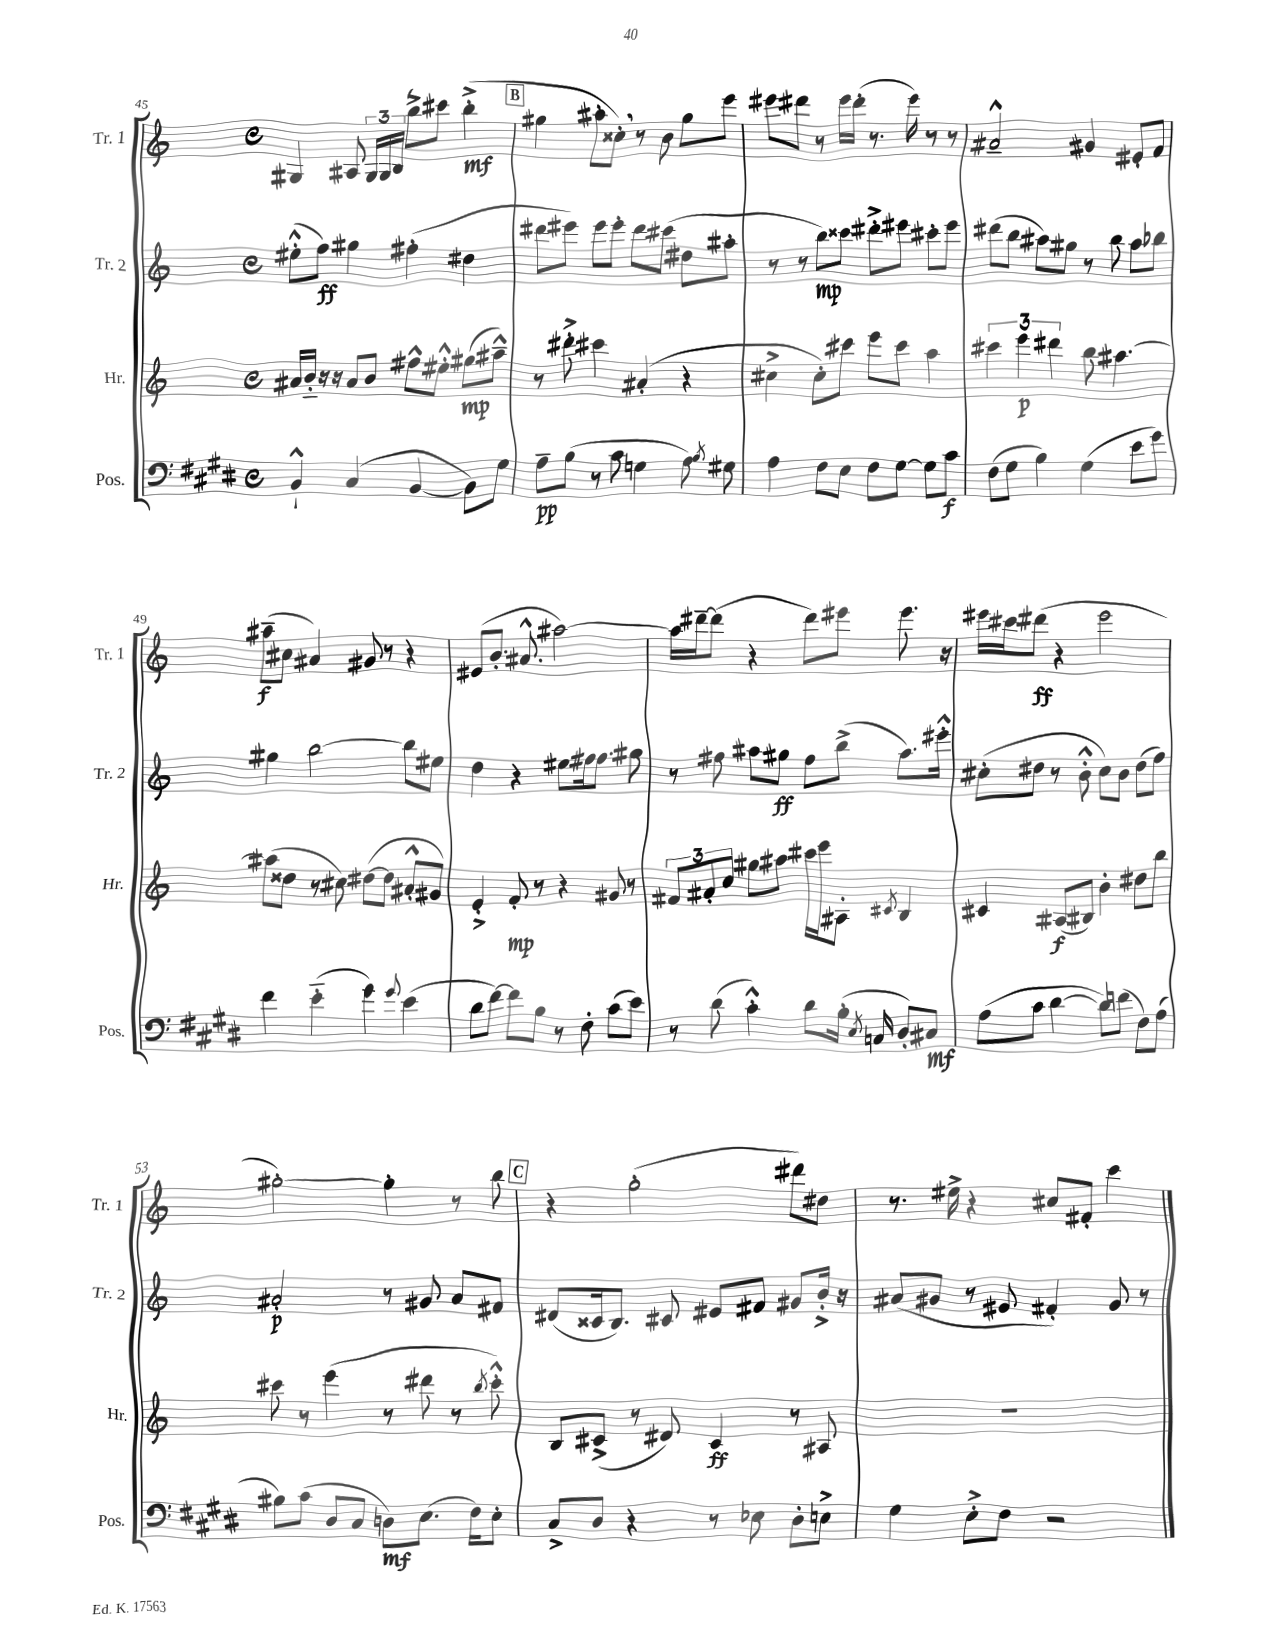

**kern	**dynam	**kern	**dynam	**kern	**dynam	**kern	**dynam
*part4	*part4	*part3	*part3	*part2	*part2	*part1	*part1
*staff4	*staff4	*staff3	*staff3	*staff2	*staff2	*staff1	*staff1
*I"Pos.	*	*I"Hr.	*	*I"Tr. 2	*	*I"Tr. 1	*
*I'Pos.	*	*I'Hr.	*	*I'Tr. 2	*	*I'Tr. 1	*
*clefF4	*	*clefG2	*	*clefG2	*	*clefG2	*
*k[f#c#g#d#]	*	*k[]	*	*k[]	*	*k[]	*
*M4/4	*	*M4/4	*	*M4/4	*	*M4/4	*
*met(c)	*	*met(c)	*	*met(c)	*	*met(c)	*
=45	=45	=45	=45	=45	=45	=45	=45
4BB`^^/	.	16a#X/LL	.	(8ee#X'^^\L	.	4G#X/	.
.	.	16b/JJ	.	.	.	.	.
.	.	16r	.	8ff\J)	ff	.	.
.	.	16r	.	.	.	.	.
(4C#/	.	8a#/L	.	4gg#X\	.	8A#X/	.
.	.	8b/J	.	.	.	24G#/LL	.
.	.	.	.	.	.	24G#/	.
.	.	.	.	.	.	(24B/JJ	.
[4BB/	.	8ff#X^^\L	.	(4ff#X'\	.	8bb^\L)	.
.	.	8ee#X'^^\J	.	.	.	8ccc#X\J	.
8BB\L])	.	(8gg#X\L	mp	4dd#X\	.	(4bb'^\	mf
8G#\J	.	8aa#X~^^\J)	.	.	.	.	.
!!LO:REH:place=s1:t=B
=46	=46	=46	=46	=46	=46	=46	=46
8A~\L	pp	8r	.	8ddd#X\L	.	4gg#X\	.
(8B\J	.	8ddd#X'^\	.	8eee#X\J)	.	.	.
8r	.	4ccc#X\	.	8eee#\L	.	8aa#X'\L	.
8c#\	.	.	.	8eee#'\J	.	8cc##X',\J)	.
4Gn\	.	(4a#X'/	.	8ddd#\L	.	8r	.
.	.	.	.	(8ccc#X\J	.	8b\	.
8A\)	.	4r	.	8dd#X\L	.	8gg#\L	.
8qB/	.	.	.	.	.	.	.
8G#X\	.	.	.	8aa#X'\J	.	8eee\J	.
=47	=47	=47	=47	=47	=47	=47	=47
4A\	.	4cc#X^\	.	8r	.	8eee#X\L	.
.	.	.	.	8r	.	8ddd#X\J	.
8F#\L	.	8cc#'\L)	.	8bb\L)	mp	8r	.
8E\J	.	8ccc#X\J	.	8ccc##X\J	.	16eee#\LL	.
.	.	.	.	.	.	(16ddd#'\JJ	.
8F#\L	.	8eee\L	.	8ddd#X'^\L	.	8.r	.
[8G#\J	.	8ccc#\J	.	8eee#X\J	.	.	.
.	.	.	.	.	.	16eee#\)	.
8G#\L]	.	4aa\	.	8ccc#X'\L	.	8r	.
8c#\J	f	.	.	8eee#\J	.	8r	.
=48	=48	=48	=48	=48	=48	=48	=48
(8F#\L	.	6ccc#X\	.	(8ddd#X\L	.	2a#X~^^/	.
8G#\J	.	.	.	8bb\J	.	.	.
.	.	6eee\	p	.	.	.	.
4B\)	.	.	.	8aa#X\L)	.	.	.
.	.	6ddd#X\	.	.	.	.	.
.	.	.	.	8gg#X\J	.	.	.
(4G#\	.	8bb\	.	8r	.	4g#X/	.
.	.	[4.aa#X\	.	8bb\	.	.	.
8e\L	.	.	.	8aa#\L	.	8e#X'/L	.
8g#\J)	.	.	.	8bb-X\J	.	8f/J	.
!!LO:LB:g=z
=49	=49	=49	=49	=49	=49	=49	=49
4f#\	.	(8aa#X\L]	.	4gg#X\	.	(8aa#X~\L	f
.	.	8dd##X\J	.	.	.	8cc#X\J	.
(4e\	.	8r	.	[2bb\	.	4a#X/)	.
.	.	8cc#X\)	.	.	.	.	.
4g#\)	.	([8dd#X\L	.	.	.	8g#X/	.
.	.	8dd#\J]	.	.	.	8r	.
8qqg#/	.	.	.	.	.	.	.
(4e\	.	8a#X'^^/L	.	8bb\L]	.	4r	.
.	.	8g#X/J)	.	8ee#X\J	.	.	.
=50	=50	=50	=50	=50	=50	=50	=50
8d#\L	.	4e'^/	.	4dd\	.	(8e#X/L	.
[8f#\J)	.	.	.	.	.	8.b'/J	.
8f#\L]	.	8f'/	mp	4r	.	.	.
.	.	.	.	.	.	8.a#X^^/	.
8B\J	.	8r	.	.	.	.	.
8r	.	4r	.	8ee#X\L	.	[2aa#X\)	.
8F#'\	.	.	.	16ff#X\k	.	.	.
.	.	.	.	8.ff#\J	.	.	.
(8c#\L	.	8g#X/	.	.	.	.	.
8e\J)	.	8r	.	8gg#X\	.	.	.
=51	=51	=51	=51	=51	=51	=51	=51
8r	.	12f#X/L	.	8r	.	16aa#\LL]	.
.	.	.	.	.	.	[16ddd#X~\J	.
.	.	12a#X'/	.	.	.	.	.
(8d#\	.	.	.	8ff#X\	.	(8ddd#\J]	.
.	.	12cc/J	.	.	.	.	.
4c#'^^\)	.	8gg#X\L	.	8aa#X\L	.	4r	.
.	.	8aa#X\J	.	8gg#X\J	ff	.	.
8d#\L	.	16ccc#X\LL	.	8ff#\L	.	8ddd#\L)	.
.	.	16eee\J	.	.	.	.	.
(16B'\Jk	.	8A#X'\J	.	(8bb^\J	.	8eee#X\J	.
8qE/	.	.	.	.	.	.	.
16Cn/	.	.	.	.	.	.	.
.	.	8qc#X/	.	.	.	.	.
8D#'/L)	.	4B/	.	8.aa#\L)	.	8.eee#\	.
8C#X/J	mf	.	.	.	.	.	.
.	.	.	.	16eee#X'^^\Jk	.	16r	.
=52	=52	=52	=52	=52	=52	=52	=52
(8A\L	.	4c#X/	.	(8cc#X'\L	.	16eee#X\LL	.
.	.	.	.	.	.	16ccc#X\J	.
8c#\J	.	.	.	8dd#X\J	.	(8ddd#X\J	ff
[4d#\	.	(8A#X/L	f	8r	.	4r	.
.	.	8B#X/J)	.	8b'^^\	.	.	.
8d#\L])	.	4b'\	.	8cc#\L)	.	2eee#\	.
(8fn\J	.	.	.	8b\J	.	.	.
8F#\L)	.	8dd#X\L	.	(8dd#\L	.	.	.
(8A\J	.	8bb\J	.	8ff\J)	.	.	.
!!LO:LB:g=z
=53	=53	=53	=53	=53	=53	=53	=53
8B#X\L)	.	8ccc#X\	.	2a#X'/	p	[2gg#X'\)	.
(8c#\J	.	8r	.	.	.	.	.
8D#/L	.	(4eee\	.	.	.	.	.
8C#/J	.	.	.	.	.	.	.
8Dn\L)	mf	8r	.	8r	.	4gg#'\]	.
(8.E\J	.	8ddd#X\	.	8g#X/	.	.	.
.	.	8r	.	8a#/L	.	8r	.
16F#\KL)	.	.	.	.	.	.	.
.	.	8qbb/	.	.	.	.	.
8E'\J	.	8ccc#'^^\)	.	8f#X/J	.	8bb\	.
!!LO:REH:place=s1:t=C
=54	=54	=54	=54	=54	=54	=54	=54
8C#^/L	.	8B/L	.	(8d#X/L	.	4r	.
8D#/J	.	(8c#X^/J	.	16c##X/k	.	.	.
.	.	.	.	8.B/J)	.	.	.
4r	.	8r	.	.	.	(2gg'\	.
.	.	8d#X/)	.	8c#X/	.	.	.
8r	.	4c#/	ff	8e#X/L	.	.	.
8E-X\	.	.	.	8f#X/J	.	.	.
8D#'\L	.	8r	.	8g#X/L	.	8ddd#X\L)	.
8En^\J	.	8A#X/	.	16b'^/Jk	.	8dd#X\J	.
.	.	.	.	16r	.	.	.
=55	=55	=55	=55	=55	=55	=55	=55
4G#\	.	1r	.	(8a#X/L	.	8.r	.
.	.	.	.	8g#X/J	.	.	.
.	.	.	.	.	.	16ee#X^\	.
8E'^\L	.	.	.	8r	.	4r	.
8F#\J	.	.	.	8e#X/	.	.	.
2r	.	.	.	4f#X'/)	.	8cc#X/L	.
.	.	.	.	.	.	8f#X'/J	.
.	.	.	.	8g#/	.	4ccc\	.
.	.	.	.	8r	.	.	.
==	==	==	==	==	==	==	==
*-	*-	*-	*-	*-	*-	*-	*-
